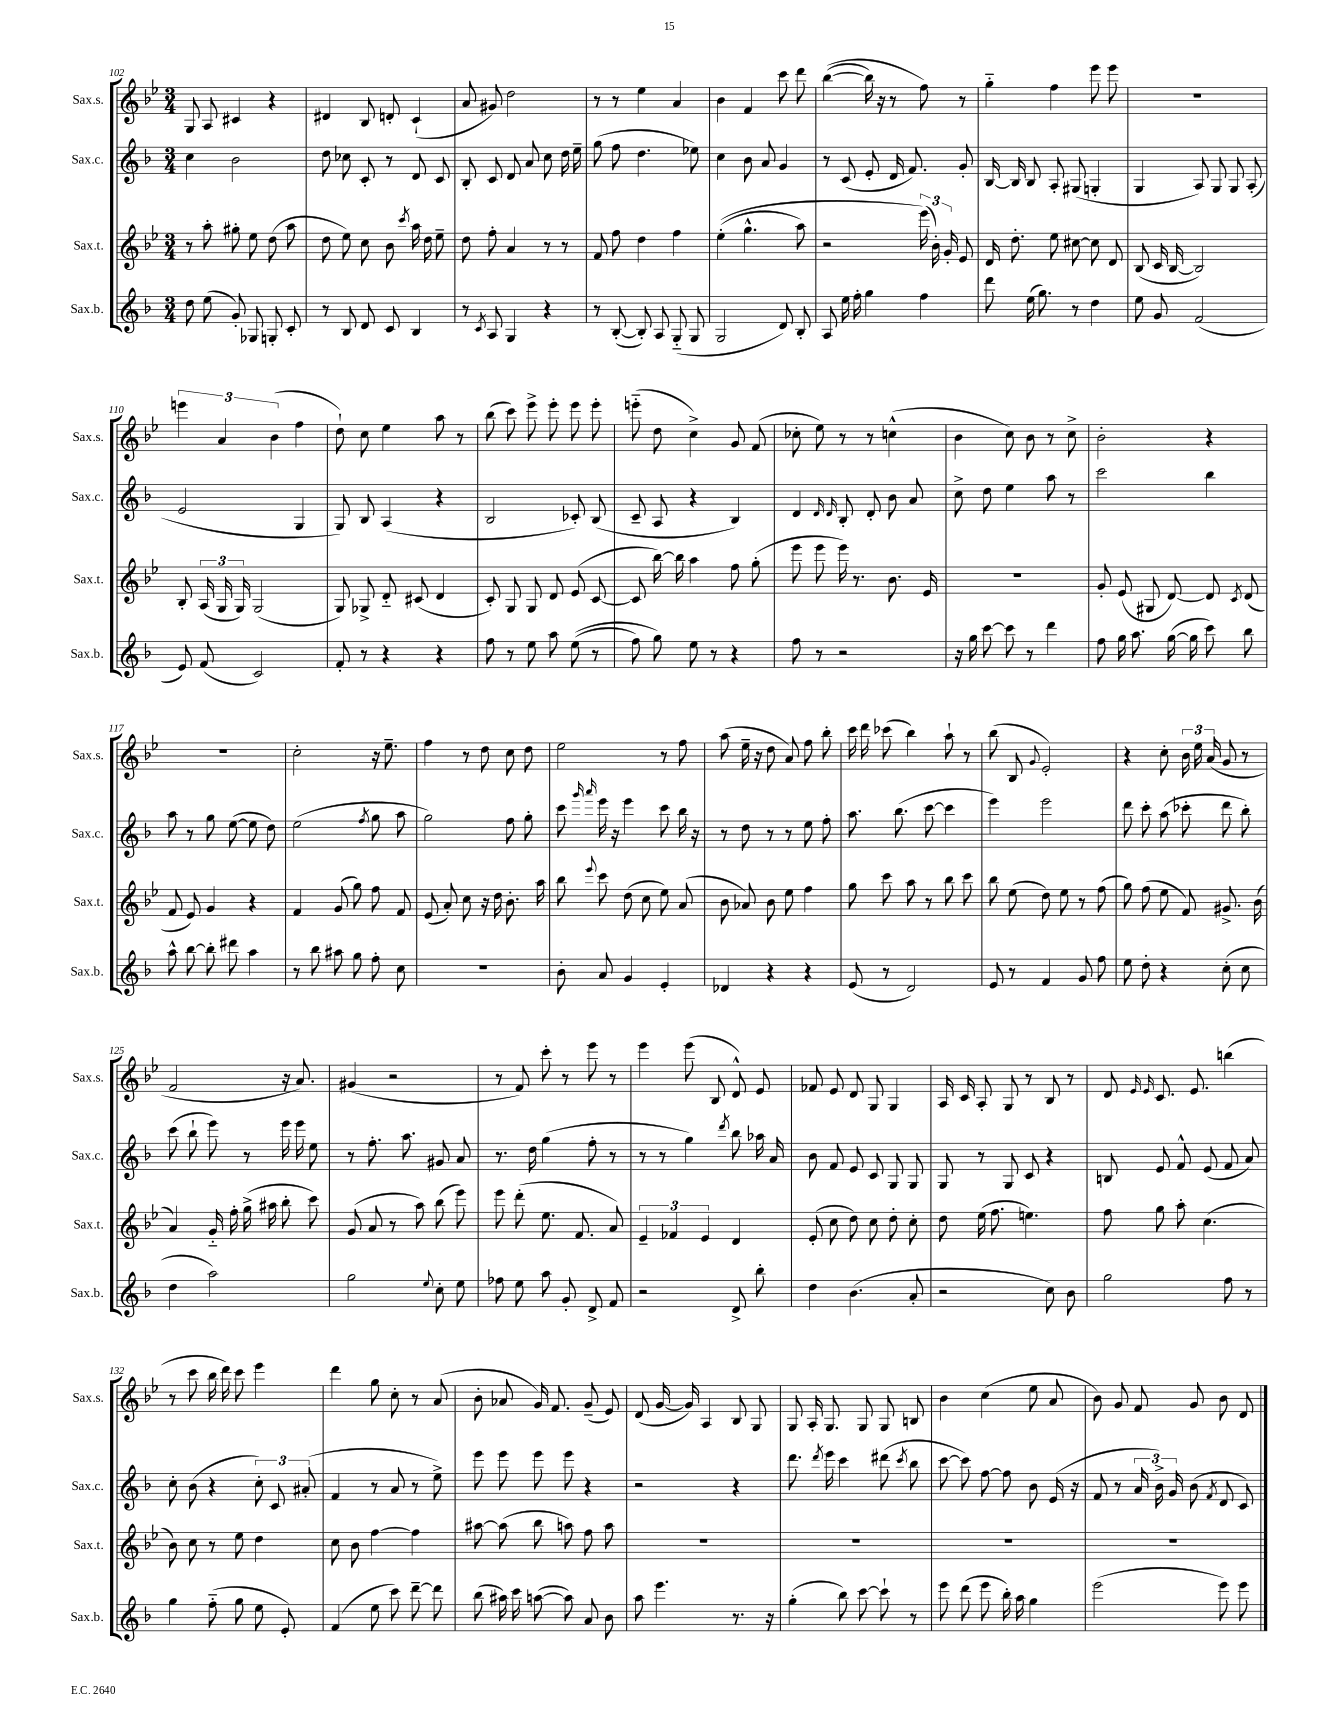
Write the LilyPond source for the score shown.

<<
\new StaffGroup <<
\new Staff = "s0" \with { instrumentName = "Sax.s." shortInstrumentName = "Sax.s." } {
    \clef treble \key bes \major \numericTimeSignature \time 3/4
    \autoBeamOff g8 a8 cis'4 r4 |
    dis'4 bes8 d'8-. c'4-!( |
    a'8 gis'8) d''2 |
    r8 r8 ees''4 a'4 |
    bes'4 f'4 c'''8 d'''8 |
    bes''4~(\( bes''16) r16 r8 f''8\) r8 |
    g''4-_ f''4 ees'''8 ees'''8 |
    R2. |
    \tuplet 3/2 { e'''4 a'4 bes'4( } f''4 |
    d''8-!) c''8 ees''4 a''8 r8 |
    bes''8( c'''8) ees'''8-> ees'''8-. ees'''8 ees'''8-. |
    e'''8-_( d''8 c''4->) g'8 f'8( |
    ces''8-. ees''8) r8 r8 c''4-^( |
    bes'4 c''8) bes'8 r8 c''8-> |
    bes'2-. r4 |
    R2. |
    c''2-. r16 ees''8.-- |
    f''4 r8 d''8 c''8 d''8 |
    ees''2 r8 f''8 |
    a''8( ees''16-- r16 d''8 a'8) f''8 bes''8-. |
    c'''16 d'''16 ces'''8( bes''4) a''8-! r8 |
    bes''8( bes8 \appoggiatura { g'8 } ees'2-.) |
    r4 c''8-. \tuplet 3/2 { bes'16 ees''16 a'16( } g'8 r8 |
    f'2 r16 a'8.) |
    gis'4( r2 |
    r8 f'8) c'''8-. r8 ees'''8 r8 |
    ees'''4 ees'''8( bes8 d'8-^) ees'8 |
    fes'8 ees'8 d'8 g8 g4 |
    a16 c'16 a8-. g8 r8 bes8 r8 |
    d'8 \grace { ees'16 ees'16 } c'8. ees'8. b''4( |
    r8 c'''8 bes''16 d'''16) c'''8 ees'''4 |
    d'''4 g''8 c''8-. r8 a'8( |
    bes'8-. aes'8 g'16) f'8. g'8--( ees'8) |
    d'8( g'16~ g'16) a4 bes8 g8 |
    g8 a16-. g8. g8 g8 b8 |
    bes'4 c''4( ees''8 a'8 |
    bes'8) g'8 f'8 g'8 bes'8 d'8 \bar "|." |
}
\new Staff = "s1" \with { instrumentName = "Sax.c." shortInstrumentName = "Sax.c." } {
    \clef treble \key f \major \numericTimeSignature \time 3/4
    \autoBeamOff c''4 bes'2 |
    d''8 ces''8 c'8-. r8 d'8 c'8 |
    bes8-. c'8 d'8 a'8 c''8 d''16 e''16-- |
    g''8( f''8 d''4. ees''8) |
    c''4 bes'8 a'8 g'4 |
    r8 c'8( e'8-. d'16 f'8.) g'8-. |
    bes16~ bes16 bes8 a8-. gis8( g4-. |
    g4 a8) g8 g8 a8-.( |
    e'2 g4 |
    g8) bes8 a4( r4 |
    bes2 ces'8-.) bes8( |
    c'8-- a8 r4 bes4) |
    d'4 \grace { d'16 d'16 } bes8-. d'8-. bes'8 a'8 |
    c''8-> d''8 e''4 a''8 r8 |
    c'''2 bes''4 |
    a''8 r8 g''8 e''8~( e''8 d''8) |
    e''2( \acciaccatura { f''8 } g''8 a''8 |
    g''2) f''8 g''8-. |
    c'''8 \grace { g'''16 a'''16 } e'''16 r16 e'''4 c'''8 bes''16 r16 |
    r8 d''8 r8 r8 e''8 f''8-. |
    a''8. bes''8.( c'''8~ c'''4 |
    e'''4) e'''2 |
    d'''8 c'''8-. a''8( ces'''8-. d'''8 bes''8-.) |
    c'''8( bes''8-! e'''8) r8 e'''16 e'''16 e''8 |
    r8 f''8.-. a''8. gis'8 a'8 |
    r8. d''16 g''4( f''8-. r8 |
    r8 r8 g''4) \acciaccatura { d'''8 } bes''8 aes''16 a'16 |
    bes'8 f'8 e'8 c'8 g8 g8 |
    g8 r8 g8 c'8 r4 |
    b8 e'8 f'8-^ e'8( f'8 a'8) |
    c''8-. bes'8( r4 \tuplet 3/2 { c''8-.) c'8 ais'8-.( } |
    f'4 r8 a'8 r8 e''8->) |
    e'''8 e'''8 e'''8 e'''8 r4 |
    r2 r4 |
    d'''8. \acciaccatura { d'''8 } e'''16 c'''4 dis'''8( \acciaccatura { c'''8 } bes''8 |
    c'''8~ c'''8) f''8~ f''8 bes'8 e'16( r16 |
    f'8 r8 \tuplet 3/2 { a'16 bes'16->) g'16 } bes'8( \acciaccatura { f'8 } d'8 c'8) \bar "|." |
}
\new Staff = "s2" \with { instrumentName = "Sax.t." shortInstrumentName = "Sax.t." } {
    \clef treble \key bes \major \numericTimeSignature \time 3/4
    \autoBeamOff r8 a''8-. gis''8-. ees''8 d''8( a''8 |
    d''8 ees''8) c''8 bes'8 \acciaccatura { c'''8 } a''16 d''16 ees''8-- |
    d''8 f''8-. a'4 r8 r8 |
    f'8 f''8 d''4 f''4 |
    ees''4-.(\( g''4.-^ a''8) |
    r2 \tuplet 3/2 { ees'''16(\) bes'16-.) g'16-. } ees'8 |
    d'16 d''8.-. ees''8 cis''8~ cis''8 d'8 |
    bes8( c'16 bes16~ bes2) |
    bes8-. \tuplet 3/2 { a16( g16 g16) } g2( |
    g8) ges8-> d'8-_ cis'8( d'4 |
    c'8-.) g8 g8 d'8 ees'8( c'8~ |
    c'8 bes''16~) bes''16 a''4 f''8 g''8-.( |
    ees'''8 ees'''8 ees'''16) r8. bes'8. ees'16 |
    R2. |
    g'8-. ees'8( gis8 d'8~) d'8 \acciaccatura { c'8 } d'8( |
    f'8 ees'8) g'4 r4 |
    f'4 g'8( g''8) f''8 f'8 |
    ees'8( a'8-.) c''8 r16 d''16 bes'8.-. a''16 |
    bes''8 \appoggiatura { ees'''8 } c'''8 d''8( c''8 ees''8) a'8( |
    bes'8 aes'8) bes'8 ees''8 f''4 |
    g''8 c'''8 a''8 r8 bes''8 c'''8 |
    bes''8 ees''8( d''8) ees''8 r8 f''8( |
    g''8) f''8( ees''8 f'8) gis'8.-> bes'16( |
    a'4) g'16-_ f''16-. g''16->( ais''16 bes''8-. c'''8) |
    g'8( a'8 r8 a''8) bes''8( ees'''8) |
    ees'''8 d'''8-.( ees''8. f'8. a'8) |
    \tuplet 3/2 { ees'4-- fes'4 ees'4 } d'4 |
    ees'8-.( c''8 d''8) c''8 d''8-. c''8-. |
    d''8 ees''16( f''8. e''4.) |
    f''8 g''8 a''8-. c''4.( |
    bes'8) c''8 r8 ees''8 d''4 |
    c''8 bes'8 f''4~ f''4 |
    ais''8~ ais''8( bes''8 a''8) f''8 a''8 |
    R2. |
    R2. |
    R2. |
    R2. \bar "|." |
}
\new Staff = "s3" \with { instrumentName = "Sax.b." shortInstrumentName = "Sax.b." } {
    \clef treble \key f \major \numericTimeSignature \time 3/4
    \autoBeamOff d''8 e''8( g'8-.) ges8 g8-. c'8-. |
    r8 bes8 d'8 c'8 bes4 |
    r8 \acciaccatura { c'8 } a8 g4 r4 |
    r8 bes8~-.( bes8-.) a8 g8-_( g8 |
    g2 d'8) bes8-. |
    a8 e''16 f''16-. g''4 f''4 |
    d'''8 e''16( g''8.) r8 d''4 |
    e''8 g'8 f'2( |
    e'8) f'8( c'2) |
    f'8-. r8 r4 r4 |
    f''8 r8 e''8 a''8 e''8(\( r8 |
    f''8) g''8\) e''8 r8 r4 |
    f''8 r8 r2 |
    r16 g''16 c'''8~ c'''8 r8 d'''4 |
    f''8 g''16 a''8. g''16~( g''16 c'''8) bes''8 |
    a''8-^ bes''8~ bes''8-. dis'''8 a''4 |
    r8 bes''8 ais''8 g''8 f''8-. c''8 |
    R2. |
    bes'8-. a'8 g'4 e'4-. |
    des'4 r4 r4 |
    e'8( r8 d'2) |
    e'8 r8 f'4 g'8 f''8 |
    e''8 d''8-. r4 c''8-.( c''8 |
    d''4 a''2) |
    g''2 \appoggiatura { e''8 } c''8-. e''8 |
    fes''8 e''8 a''8 g'8-. d'8-> f'8 |
    r2 d'8-> bes''8-. |
    d''4 bes'4.( a'8-. |
    r2 c''8) bes'8 |
    g''2 f''8 r8 |
    g''4 f''8-_( g''8 e''8 e'8-.) |
    f'4( e''8 c'''8) d'''8~-- d'''8 |
    bes''8( ais''16) c'''16 a''8~( a''8) a'8 bes'8 |
    a''8 e'''4. r8. r16 |
    g''4-.( bes''8) c'''8~ c'''8-! r8 |
    e'''8 d'''8( e'''8 bes''16-.) a''16 g''4 |
    e'''2( e'''8) e'''8 \bar "|." |
}
>>
>>
\layout { \context { \Score currentBarNumber = #102 } }
